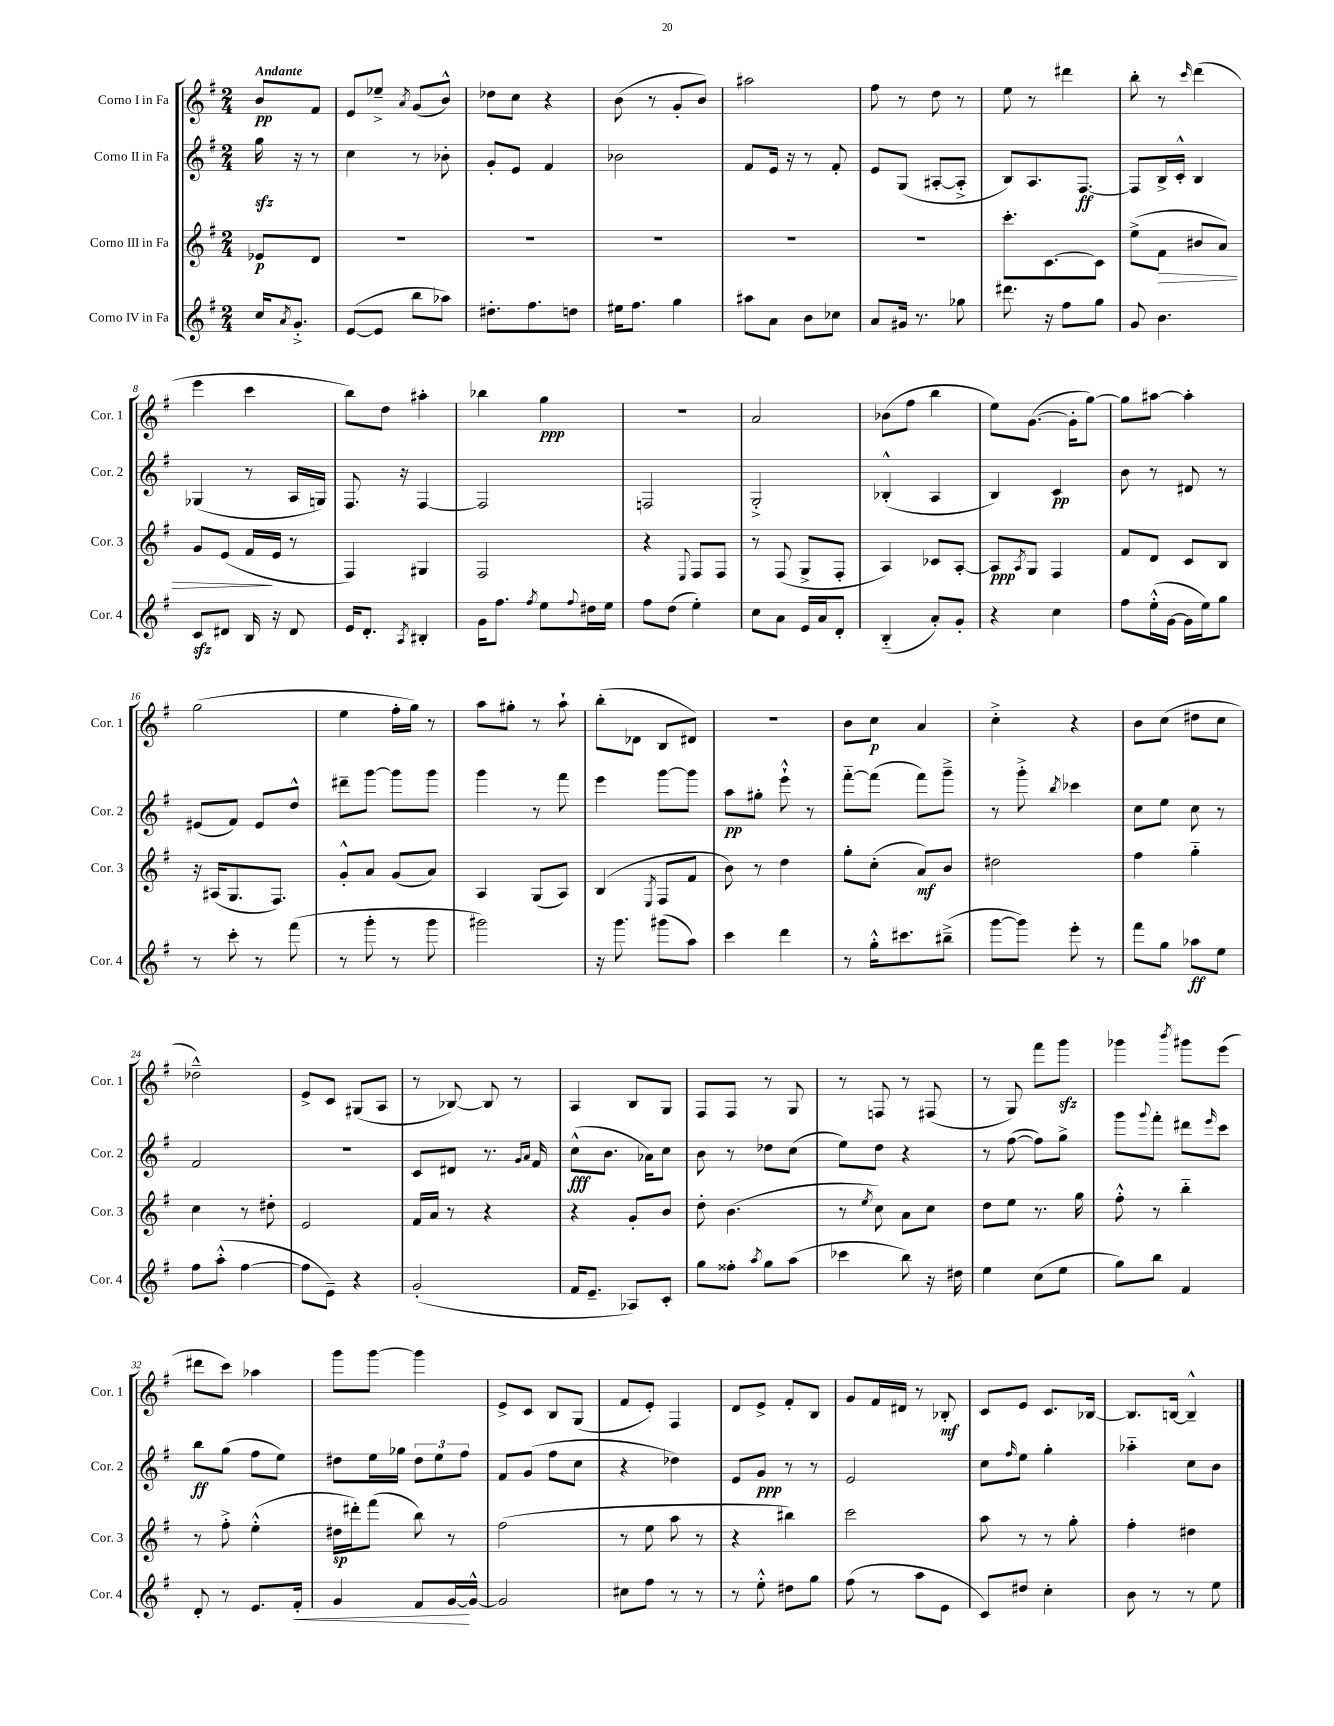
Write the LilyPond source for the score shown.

<<
\new StaffGroup <<
\new Staff = "s0" \with { instrumentName = "Corno I in Fa" shortInstrumentName = "Cor. 1" } {
    \clef treble \key g \major \numericTimeSignature \time 2/4 \partial 4 \tempo "Andante"
    b'8\pp fis'8 |
    e'8 ees''8---> \acciaccatura { a'8 } g'8( b'8-^) |
    des''8 c''8 r4 |
    b'8( r8 g'8-. b'8) |
    ais''2 |
    fis''8 r8 d''8 r8 |
    e''8 r8 dis'''4 |
    b''8-. r8 \grace { c'''16 } d'''4( |
    e'''4 c'''4 |
    b''8) d''8 ais''4-. |
    bes''4 g''4\ppp |
    R2 |
    a'2 |
    bes'8( fis''8 b''4 |
    e''8) g'8.~( g'16-. g''8~) |
    g''8 ais''8~ ais''4-. |
    g''2( |
    e''4 fis''16-. g''16) r8 |
    a''8 gis''8-. r8 a''8-! |
    b''8-.( des'8 b8 dis'8) |
    R2 |
    b'8 c''8\p a'4 |
    c''4-.-> r4 |
    b'8 c''8( dis''8 c''8 |
    des''2---^) |
    e'8-> c'8 gis8( a8 |
    r8 bes8~) bes8 r8 |
    a4 b8 g8 |
    fis8 fis8 r8 g8 |
    r8 f8 r8 fis8( |
    r8 g8) fis'''8 g'''8\sfz |
    ges'''4 \acciaccatura { b'''8 } gis'''8 e'''8( |
    dis'''8 c'''8) aes''4 |
    g'''8 g'''8~ g'''4 |
    e'8-> c'8 b8 g8( |
    fis'8 e'8-.) fis4 |
    d'8 e'8-> fis'8-. b8 |
    g'8 fis'16 dis'16 r8 bes8-.\mf |
    c'8 e'8 c'8. bes16~ |
    bes8. b16~ b4---^ \bar "|." |
}
\new Staff = "s1" \with { instrumentName = "Corno II in Fa" shortInstrumentName = "Cor. 2" } {
    \clef treble \key g \major \numericTimeSignature \time 2/4 \partial 4
    g''16\sfz r16 r8 |
    c''4 r8 bes'8-. |
    g'8-. e'8 fis'4 |
    bes'2 |
    fis'8 e'16 r16 r8 fis'8-. |
    e'8 g8( ais8~-. ais8-.-> |
    b8) a8. fis8.~\ff |
    fis8 b16-> c'16-.-^ b4 |
    ges4( r8 a16 g16) |
    fis8. r16 fis4~ |
    fis2 |
    f2 |
    g2-.-> |
    bes4-.-^( a4 |
    b4) c'4\pp |
    b'8 r8 dis'8 r8 |
    eis'8( fis'8) eis'8 d''8-^ |
    dis'''8-- g'''8~ g'''8 g'''8 |
    g'''4 r8 fis'''8 |
    e'''4 g'''8~ g'''8 |
    a''8\pp gis''8-. e'''8-!-^ r8 |
    fis'''8~-_ fis'''8( fis'''8) g'''8---> |
    r8 g'''8-.-> \acciaccatura { b''8 } ces'''4 |
    c''8 e''8 c''8 r8 |
    fis'2 |
    r2 |
    c'8 dis'8 r8. \grace { g'16 a'16 } fis'16 |
    c''8-^\fff( b'8. aes'16) c''8 |
    b'8 r8 des''8 c''8( |
    e''8) d''8 r4 |
    r8 fis''8~( fis''8) g''8-> |
    g'''8 \appoggiatura { g'''8 } fis'''8-. dis'''8 \grace { e'''16 } c'''8 |
    b''8\ff g''8( fis''8 e''8) |
    dis''8 e''16 ges''16 \tuplet 3/2 { dis''8 e''8 fis''8 } |
    fis'8 g'8( fis''8 c''8 |
    r4 des''4) |
    e'8 g'8\ppp r8 r8 |
    e'2 |
    c''8 \grace { fis''16 } e''8 g''4-. |
    aes''4-_ c''8 b'8 \bar "|." |
}
\new Staff = "s2" \with { instrumentName = "Corno III in Fa" shortInstrumentName = "Cor. 3" } {
    \clef treble \key g \major \numericTimeSignature \time 2/4 \partial 4
    ees'8\p d'8 |
    R2 |
    R2 |
    R2 |
    R2 |
    R2 |
    c'''8.-. c'8.~ c'8 |
    e''8->( fis'8\> bis'8 a'8) |
    g'8 e'8( fis'16\! e'16 r8 |
    fis4) gis4 |
    fis2 |
    r4 \appoggiatura { e8 } fis8 fis8 |
    r8 fis8( g8-> fis8-. |
    a4) ces'8 a8~-. |
    a8\ppp \acciaccatura { a8 } g8 fis4 |
    fis'8 d'8 c'8 b8 |
    r16 ais16( g8. fis8.) |
    g'8-.-^ a'8 g'8( a'8) |
    a4 g8( a8) |
    b4( \acciaccatura { e8 } fis8 fis'8 |
    b'8) r8 d''4 |
    g''8-. c''8-.( a'8\mf) b'8 |
    dis''2 |
    fis''4 g''4-_ |
    c''4 r8 dis''8-. |
    e'2 |
    fis'16 a'16 r8 r4 |
    r4 g'8-. b'8 |
    d''8-. b'4.( |
    r8 \acciaccatura { e''8 } c''8) a'8 c''8 |
    d''8 e''8 r8. g''16 |
    fis''8-.-^ r8 b''4-_ |
    r8 fis''8-.-> e''4-.-^( |
    dis''16\sp dis'''16-.) fis'''8( b''8) r8 |
    fis''2( |
    r8 e''8 a''8 r8 |
    r4 bis''4) |
    c'''2 |
    a''8 r8 r8 g''8-. |
    fis''4-. dis''4 \bar "|." |
}
\new Staff = "s3" \with { instrumentName = "Corno IV in Fa" shortInstrumentName = "Cor. 4" } {
    \clef treble \key g \major \numericTimeSignature \time 2/4 \partial 4
    c''16 \acciaccatura { a'8 } g'8.-.-> |
    e'8~( e'8 b''8 aes''8) |
    dis''8.-. fis''8. d''8 |
    eis''16 fis''8. g''4 |
    ais''8 a'8 b'8 ces''8 |
    a'8 gis'16 r8. ges''8 |
    dis'''8. r16 fis''8 g''8 |
    g'8 b'4. |
    c'8\sfz dis'8 b16 r16 dis'8 |
    e'16 d'8.-. \acciaccatura { a8 } bis4-. |
    g'16 fis''8. \acciaccatura { fis''8 } e''8 \appoggiatura { fis''8 } dis''16 e''16 |
    fis''8 d''8( e''4-.) |
    c''8 a'8 e'16 a'16 d'8-. |
    b4-_( a'8-.) g'8-. |
    r4 c''4 |
    fis''8 e''16-.-^( g'16~ g'16 e''16) g''8 |
    r8 c'''8-. r8 fis'''8( |
    r8 g'''8-. r8 g'''8 |
    gis'''2) |
    r16 g'''8. gis'''8( a''8) |
    c'''4 d'''4 |
    r8 g''16-.-^ cis'''8. bis''8--->( |
    g'''8~ g'''8) e'''8-. r8 |
    fis'''8 g''8 aes''8\ff e''8 |
    fis''8 a''8-.-^( fis''4~ |
    fis''8 e'8--) r4 |
    g'2-.( |
    fis'16 e'8.-- aes8) c'8-. |
    g''8 fisis''8-. \acciaccatura { a''8 } g''8 a''8( |
    ces'''4 b''8) r16 dis''16 |
    e''4 c''8( e''8 |
    g''8) b''8 fis'4 |
    d'8-. r8 e'8. fis'16-.\< |
    g'4 fis'8 g'16~\! g'16~-^ |
    g'2 |
    cis''8 fis''8 r8 r8 |
    r8 e''8-.-^ dis''8 g''8 |
    fis''8( r8 a''8 e'8 |
    c'8) dis''8 c''4-. |
    b'8 r8 r8 e''8 \bar "|." |
}
>>
>>
